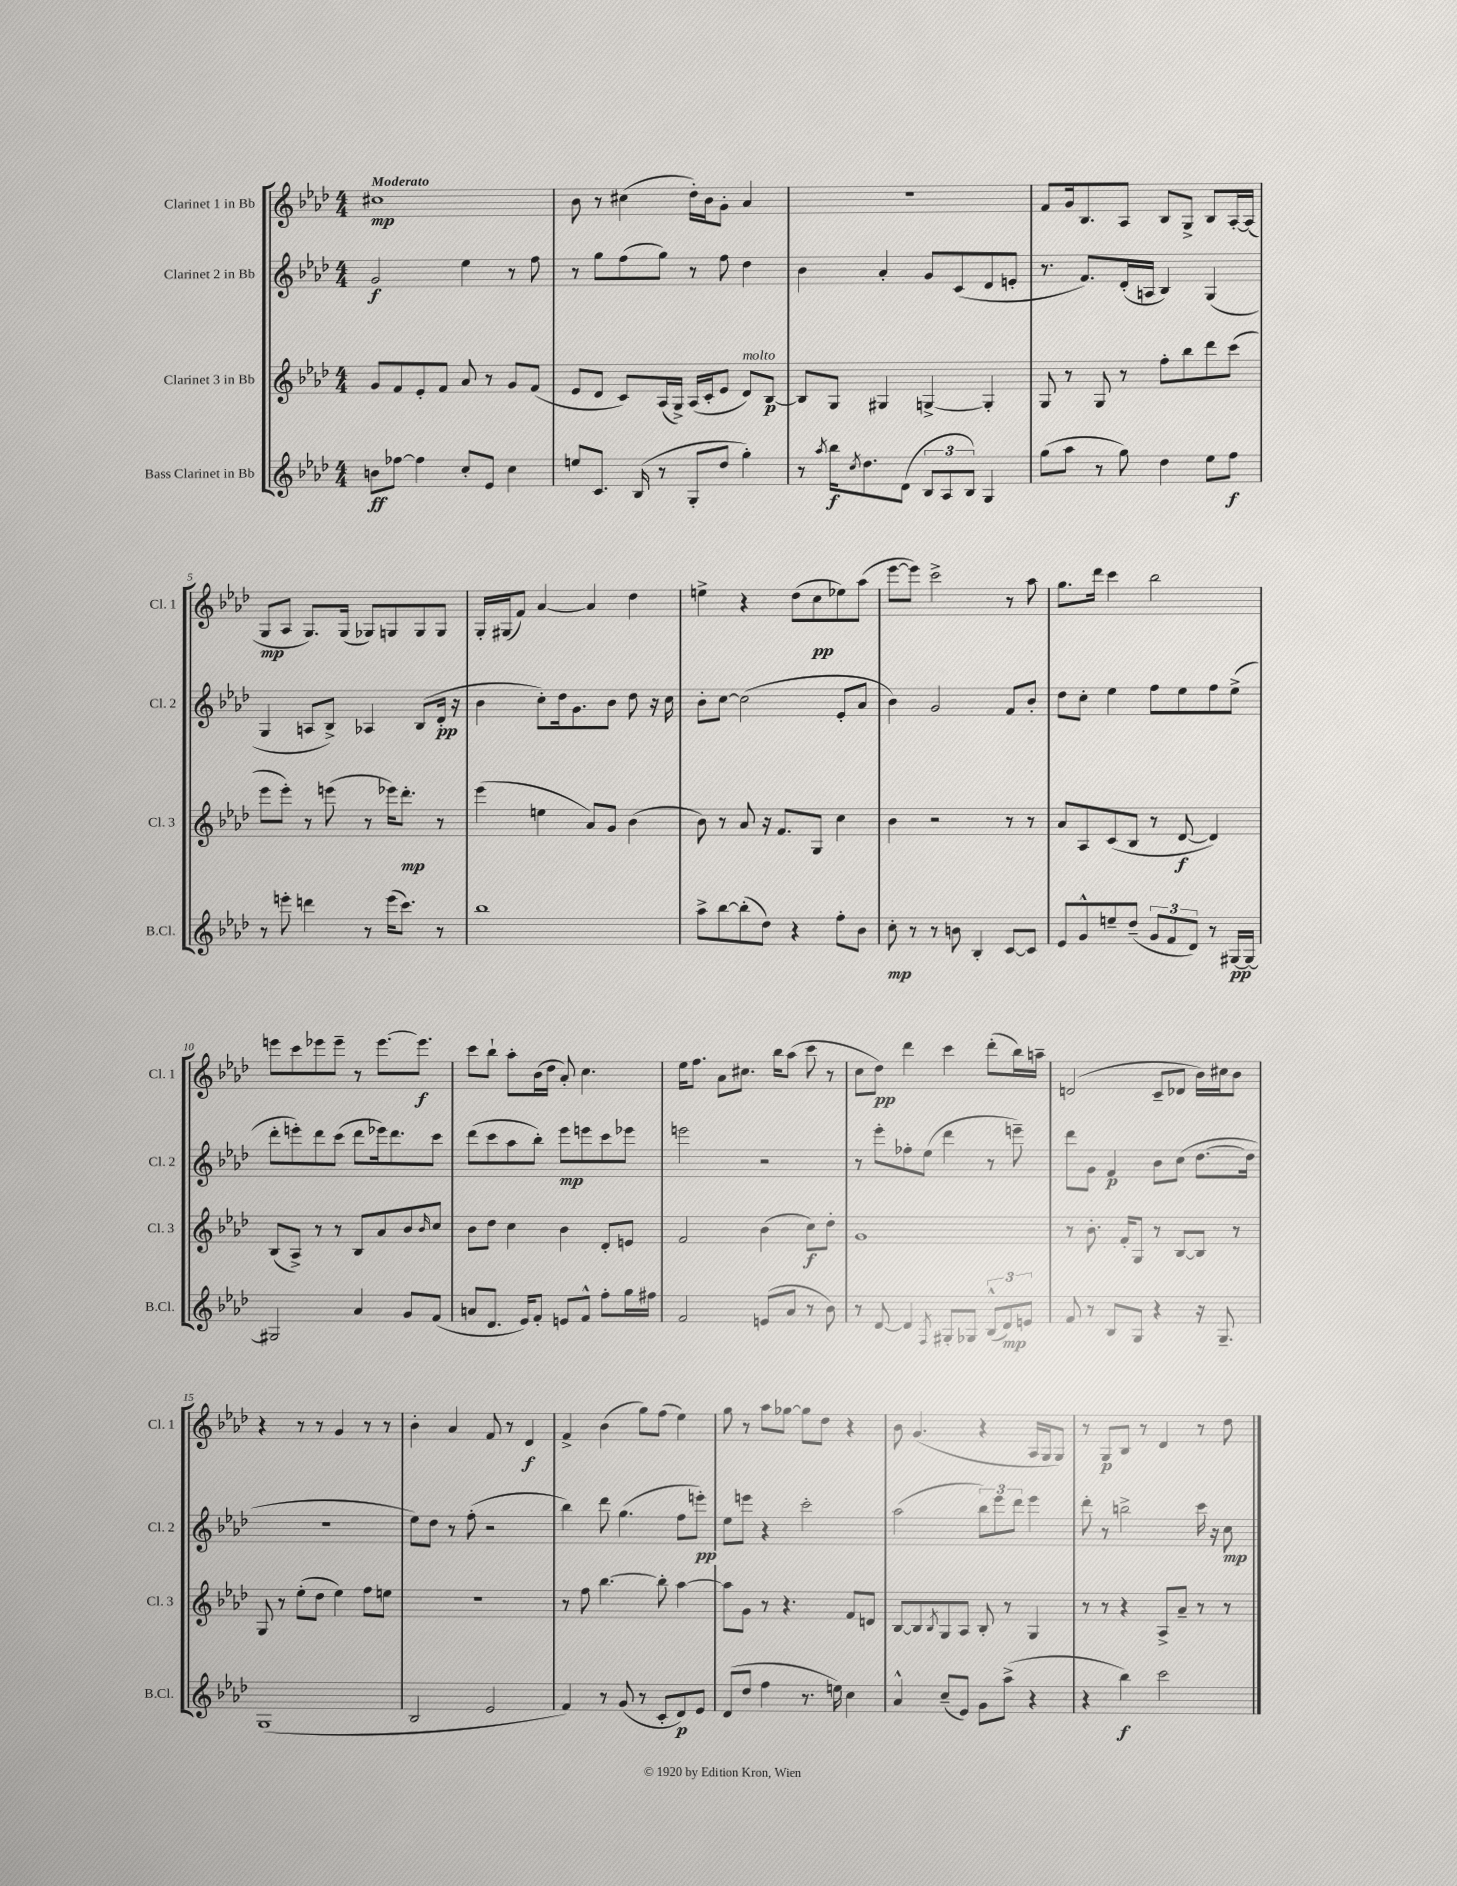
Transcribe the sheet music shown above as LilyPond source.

<<
\new StaffGroup <<
\new Staff = "s0" \with { instrumentName = "Clarinet 1 in Bb" shortInstrumentName = "Cl. 1" } {
    \clef treble \key aes \major \numericTimeSignature \time 4/4 \tempo "Moderato"
    cis''1\mp |
    bes'8 r8 cis''4( des''16-.) bes'16 g'8-. aes'4 |
    R1 |
    f'8 g'16 bes8. aes8 bes8 g8-> bes8 aes16~-. aes16( |
    g8\mp aes8 g8.) g16( ges8) g8 g8 g8 |
    g16-. gis16( f'8) aes'4~ aes'4 des''4 |
    e''4-> r4 des''8( c''8\pp ees''8) aes''8( |
    ees'''8~ ees'''8) c'''2-> r8 aes''8 |
    g''8. des'''16 c'''4 bes''2 |
    e'''8 c'''8 ees'''8 ees'''8-- r8 ees'''8.~ ees'''8.\f |
    c'''8 bes''8-! aes''8-. bes'16( des''16 aes'8-.) c''4. |
    ees''16 f''8. aes'8 cis''8. bes''16 aes''8( c'''8 r8 |
    c''8 des''8\pp) des'''4 c'''4 des'''8-.( bes''16) a''16-- |
    d'2( c'8-- des'8 bes'16) cis''16 bes'8 |
    r4 r8 r8 g'4 r8 r8 |
    bes'4-. aes'4 f'8 r8 des'4\f |
    f'4-> bes'4( g''8) f''8( ees''4) |
    g''8 r8 aes''8 ges''8~ ges''8 des''8 r4 |
    bes'8 g'4.( r4 aes16 g16 g8) |
    r8 g8\p bes8 r8 des'4 r8 des''8 \bar "|." |
}
\new Staff = "s1" \with { instrumentName = "Clarinet 2 in Bb" shortInstrumentName = "Cl. 2" } {
    \clef treble \key aes \major \numericTimeSignature \time 4/4
    g'2\f ees''4 r8 f''8 |
    r8 g''8 f''8( g''8) r8 f''8 des''4 |
    bes'4 aes'4-. g'8 c'8( des'8 e'8-. |
    r8. f'8.) des'16-.( a16 bes4) g4( |
    g4 a8 bes8->) aes4 bes8( des'16-.\pp r16 |
    bes'4 c''8-.) des''16 g'8. bes'8 des''8 r16 c''16 |
    bes'8-. c''8~ c''2( ees'8-. aes'8 |
    bes'4) g'2 f'8 bes'8-. |
    des''8 c''8-. ees''4 f''8 ees''8 f''8 ees''8->( |
    des'''8-. e'''8-.) des'''8 c'''8( des'''8 ees'''16) des'''8. c'''8 |
    des'''8( c'''8 aes''8 bes''8-.) ees'''8\mp e'''8 c'''8 ees'''8 |
    e'''2 r2 |
    r8 ees'''8-. fes''8-. ees''8( des'''4 r8 e'''8--) |
    des'''8 g'8 f'4\p bes'8 c''8( des''8.~ des''16 |
    R1 |
    ees''8) des''8 r8 f''8-.( r2 |
    bes''4) des'''8 g''4.( f''8 e'''8-.\pp) |
    ees''8 e'''8 r4 c'''2-. |
    aes''2( \tuplet 3/2 { bes''8) ees'''8 des'''8 } ees'''4 |
    des'''8-. r8 b''2-> c'''16 r16 c''8\mp \bar "|." |
}
\new Staff = "s2" \with { instrumentName = "Clarinet 3 in Bb" shortInstrumentName = "Cl. 3" } {
    \clef treble \key aes \major \numericTimeSignature \time 4/4
    g'8 f'8 ees'8-. f'8 aes'8 r8 g'8 f'8( |
    ees'8 des'8 c'8) aes16( g16->) aes16( c'16-. ees'8 des'8^\markup { \italic "molto" }) bes8~\p |
    bes8 g8 gis4 g4~-> g4-. |
    g8 r8 g8 r8 f''8-. bes''8 des'''8 c'''8( |
    ees'''8 ees'''8-.) r8 e'''8( r8 ees'''16) des'''8.-.\mp r8 |
    ees'''4( e''4 aes'8) g'8 bes'4( |
    bes'8) r8 aes'8 r16 f'8. g8 c''4 |
    bes'4 r2 r8 r8 |
    aes'8 aes8 c'8( bes8 r8 des'8~\f des'4) |
    bes8( aes8->) r8 r8 bes8 aes'8 bes'8 \grace { bes'16 } c''8 |
    bes'8 des''8 c''4 bes'4 des'8-. e'8 |
    f'2 bes'4( c''8\f) des''8-. |
    g'1 |
    r8 bes'8.-. f'16-. g8 r8 bes8~ bes8 r8 |
    g8 r8 ees''8-.( des''8 ees''4) f''8 e''8 |
    r1 |
    r8 f''8 bes''4.~ bes''8-. aes''4~ |
    aes''8 g'8 r8 r4. f'8 d'8 |
    bes8~ bes8 \acciaccatura { bes8 } g8 aes8 bes8-. r8 g4 |
    r8 r8 r4 aes8-> aes'8-- r8 r8 \bar "|." |
}
\new Staff = "s3" \with { instrumentName = "Bass Clarinet in Bb" shortInstrumentName = "B.Cl." } {
    \clef treble \key aes \major \numericTimeSignature \time 4/4
    b'8\ff fes''8~ fes''4 c''8-. ees'8 c''4 |
    e''8 c'8. bes16( r8 g8-. des''8 g''4-.) |
    r8 \acciaccatura { aes''8 } bes''16\f \acciaccatura { c''8 } des''8. des'8( \tuplet 3/2 { bes8 aes8 bes8) } g4 |
    g''8( aes''8 r8 g''8) des''4 ees''8 f''8\f |
    r8 e'''8-. d'''4 r8 e'''16( c'''8.) r8 |
    bes''1 |
    aes''8-> bes''8~ bes''8-.( des''8) r4 f''8-. bes'8 |
    c''8-.\mp r8 r8 b'8 bes4-. c'8~ c'8 |
    ees'8 g'8-^ e''8-- des''8--( \tuplet 3/2 { g'8 f'8 des'8) } r8 gis16~\pp gis16~ |
    gis2 aes'4 g'8 f'8( |
    a'8 des'8. ees'16) f'8-. e'8 f'8-^ f''8-. g''16 fis''16 |
    f'2 e'8( aes'8 r8 bes'8) |
    r8 des'8~ des'4 \acciaccatura { f8 } gis8-. ges8 \tuplet 3/2 { bes8-^( des'8\mp) e'8 } |
    f'8 r8 bes8 g8 r4 r16 g8.-- |
    g1( |
    bes2 ees'2 |
    f'4) r8 g'8( r8 c'8-. des'8\p) ees'8 |
    des'8( des''8 f''4 r8. e''16) c''4 |
    aes'4-^ c''8--( ees'8) g'8 aes''8->( r4 |
    r4 bes''4\f) c'''2 \bar "|." |
}
>>
>>
